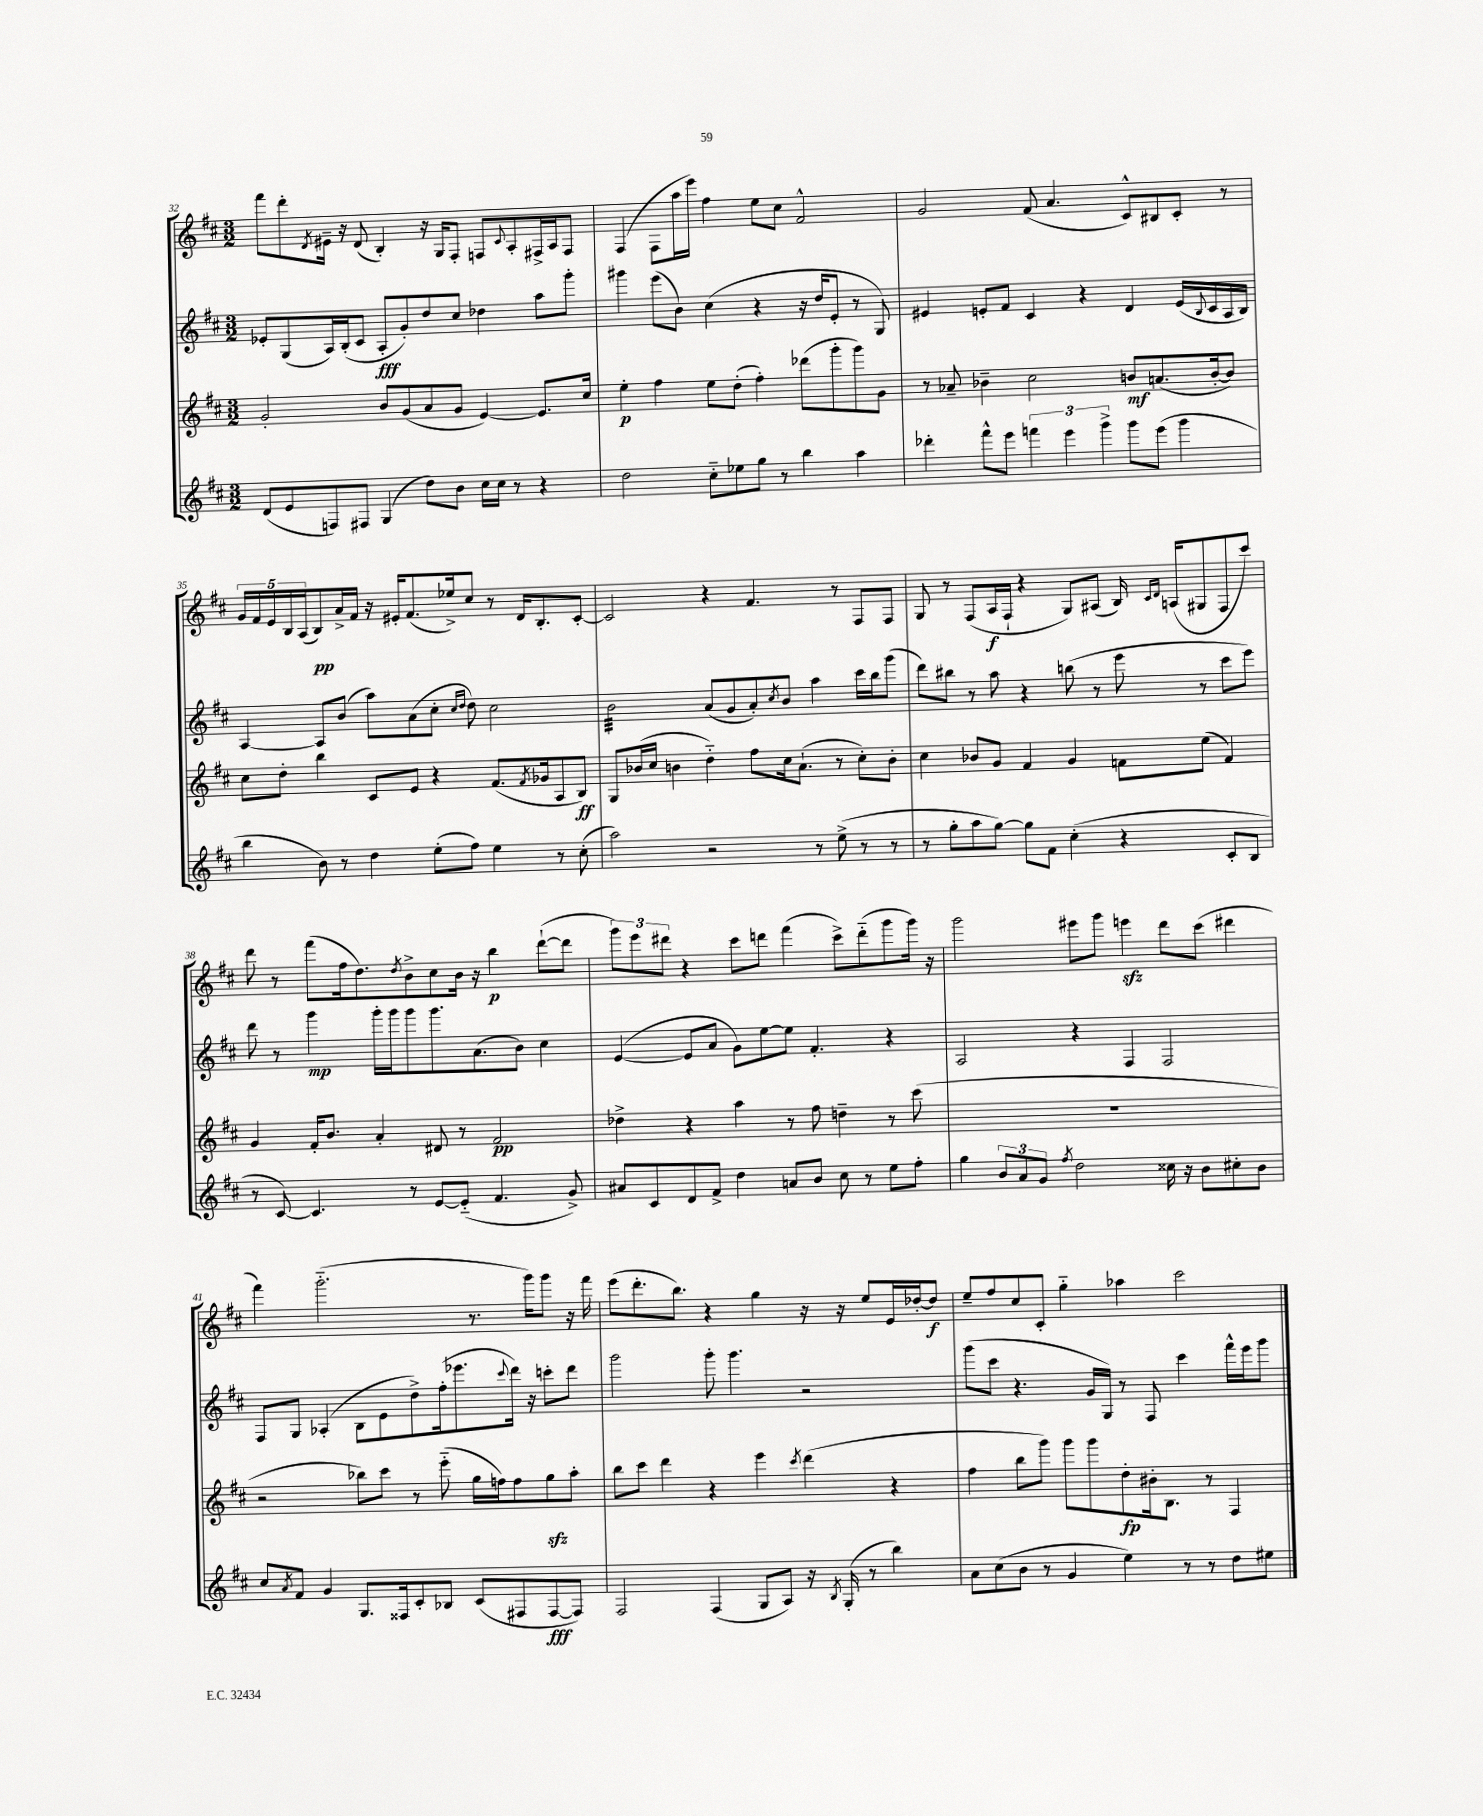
<<
\new StaffGroup <<
\new Staff = "s0" {
    \clef treble \key d \major \numericTimeSignature \time 3/2
    fis'''8 d'''8-. \acciaccatura { d'8 } eis'16-- r16 d'8( b4-.) r16 g16 fis8-. f8 \appoggiatura { cis'8 } a8-. fis16-> a16 fis8 |
    fis4( fis8 a''16 e'''16) fis''4 e''8 cis''8 fis'2-^ |
    g'2 fis'8( a'4. cis'8-^) bis8 cis'8-. r8 |
    \tuplet 5/4 { g'16 fis'16 e'16 b16 a16( } b8\pp) a'16-> fis'16 r16 eis'16-. fis'8.( ees''16->) cis''8 r8 d'16 b8.-. cis'8~-. |
    cis'2 r4 fis'4. r8 fis8 fis8 |
    g8 r8 fis8( a16\f fis16-! r4 g8) ais8( b16) \grace { cis'16 d'16 } a16( gis8 fis8 cis'''8) |
    d'''8 r8 fis'''8( fis''16 d''8.) \acciaccatura { d''8 } b'8-> cis''8 b'16 r16 b''4\p d'''8~-!( d'''8 |
    \tuplet 3/2 { g'''8) e'''8 dis'''8 } r4 cis'''8 d'''8 fis'''4( cis'''8->) d'''8-_( g'''8 g'''16) r16 |
    g'''2 eis'''8 g'''8 e'''4\sfz d'''8 cis'''8( dis'''4 |
    fis'''4) g'''2.-_( r8. g'''16) g'''8 r16 fis'''16 |
    e'''8( d'''8.-. b''8.) r4 g''4 r16 r16 e''8 e'16 des''16~-. des''8\f |
    e''8-- fis''8 cis''8 cis'8-. g''4-_ aes''4 cis'''2 \bar "|." |
}
\new Staff = "s1" {
    \clef treble \key d \major \numericTimeSignature \time 3/2
    ees'8-. g8( a16) b16-.( cis'8 a8-.\fff g'8-.) d''8 cis''8 des''4 a''8 g'''8-. |
    gis'''4 e'''8( b'8) cis''4( r4 r16 d''16 e'8-. r8 g8) |
    eis'4 e'8-. fis'8 cis'4 r4 d'4 e'16( \appoggiatura { b8 } cis'16 a16 b16) |
    a4~ a8 b'8( a''8) a'8( cis''8-. \grace { cis''16 d''16 } d''8) cis''2 |
    b'2:32 a'8( g'8 a'8-.) \acciaccatura { cis''8 } b'8 a''4 cis'''16 b''16 g'''8( |
    d'''8) bis''8 r8 a''8 r4 b''8( r8 e'''8 r8 cis'''8 e'''8) |
    d'''8 r8 g'''4\mp g'''16-. g'''16 g'''8 g'''8. a'8.( b'8) cis''4 |
    e'4~( e'8 a'8 g'8) e''8~ e''8 fis'4.-. r4 |
    a2 r4 fis4 fis2 |
    fis8 g8 aes4-.( b8 e'8 d''8->) fis''16-.( ees'''8. \appoggiatura { cis'''8 } d'''16) r16 c'''8-. d'''8 |
    g'''2 g'''8-. g'''4. r2 |
    g'''8( cis'''8 r4. g'16 g16) r8 fis8 cis'''4 fis'''16-^ e'''16 g'''8 \bar "|." |
}
\new Staff = "s2" {
    \clef treble \key d \major \numericTimeSignature \time 3/2
    g'2-. b'8 g'8( a'8 g'8 e'4~) e'8. cis''16 |
    e''4-.\p fis''4 e''8 d''8-.( fis''4-.) des'''8( g'''8-. g'''8) g'8 |
    r8 aes'8-- bes'4-- cis''2 b'8\mf a'8.( b'16~-. b'8) |
    cis''8 d''8-. b''4 cis'8 e'8 r4 fis'8.( \acciaccatura { fis'8 } ges'16 a8 b8\ff) |
    g8 bes'16( cis''16 b'4 d''4-_) fis''8 cis''16 a'8.-!( r8 cis''8-.) b'8-. |
    cis''4 bes'8 g'8 fis'4 g'4 f'8 e''8( f'4) |
    g'4 fis'16-. b'8. a'4-. dis'8 r8 fis'2\pp |
    des''4-> r4 a''4 r8 fis''8 d''4-- r8 cis'''8( |
    R1. |
    r2 bes''8) cis'''8 r8 e'''8-_( g''16 f''16) f''8 g''8\sfz a''8-. |
    b''8 cis'''8 d'''4 r4 e'''4 \acciaccatura { cis'''8 } d'''4( r4 |
    fis''4 b''8 g'''8) g'''8 g'''8 d''8-.\fp bis'16-. b8. r8 fis4 \bar "|." |
}
\new Staff = "s3" {
    \clef treble \key d \major \numericTimeSignature \time 3/2
    d'8( e'8 f8) fis8 g4( d''8) b'8 cis''16 cis''16 r8 r4 |
    d''2 cis''8-_ ees''8 g''8 r8 b''4 a''4 |
    des'''4-. fis'''8-^ e'''8 \tuplet 3/2 { f'''4 e'''4 g'''4-> } g'''8 e'''8( g'''4 |
    b''4 b'8) r8 d''4 e''8-.( fis''8) e''4 r8 cis''8-.( |
    a''2) r2 r8 e''8->( r8 r8 |
    r8 g''8-. a''8 g''8~) g''8 fis'8 cis''4-.( r4 cis'8-. b8 |
    r8 cis'8~) cis'4. r8 e'8~ e'8-_( fis'4. g'8->) |
    ais'8 cis'8 d'8 fis'8-> d''4 a'8 b'8 cis''8 r8 e''8 fis''8-. |
    g''4 \tuplet 3/2 { b'8 a'8 g'8 } \acciaccatura { fis''8 } d''2 cisis''16 r16 b'8 cis''8-. b'8 |
    cis''8 \acciaccatura { a'8 } fis'8 g'4 g8. fisis16 cis'8-. bes8 cis'8( fis8 fis8~\fff fis8) |
    fis2 fis4( g8 a8) r16 \acciaccatura { b8 } g16-.( r8 b''4) |
    a'8 cis''8( b'8 r8 g'4 e''4) r8 r8 d''8 eis''8 \bar "|." |
}
>>
>>
\layout { \context { \Score currentBarNumber = #32 } }
